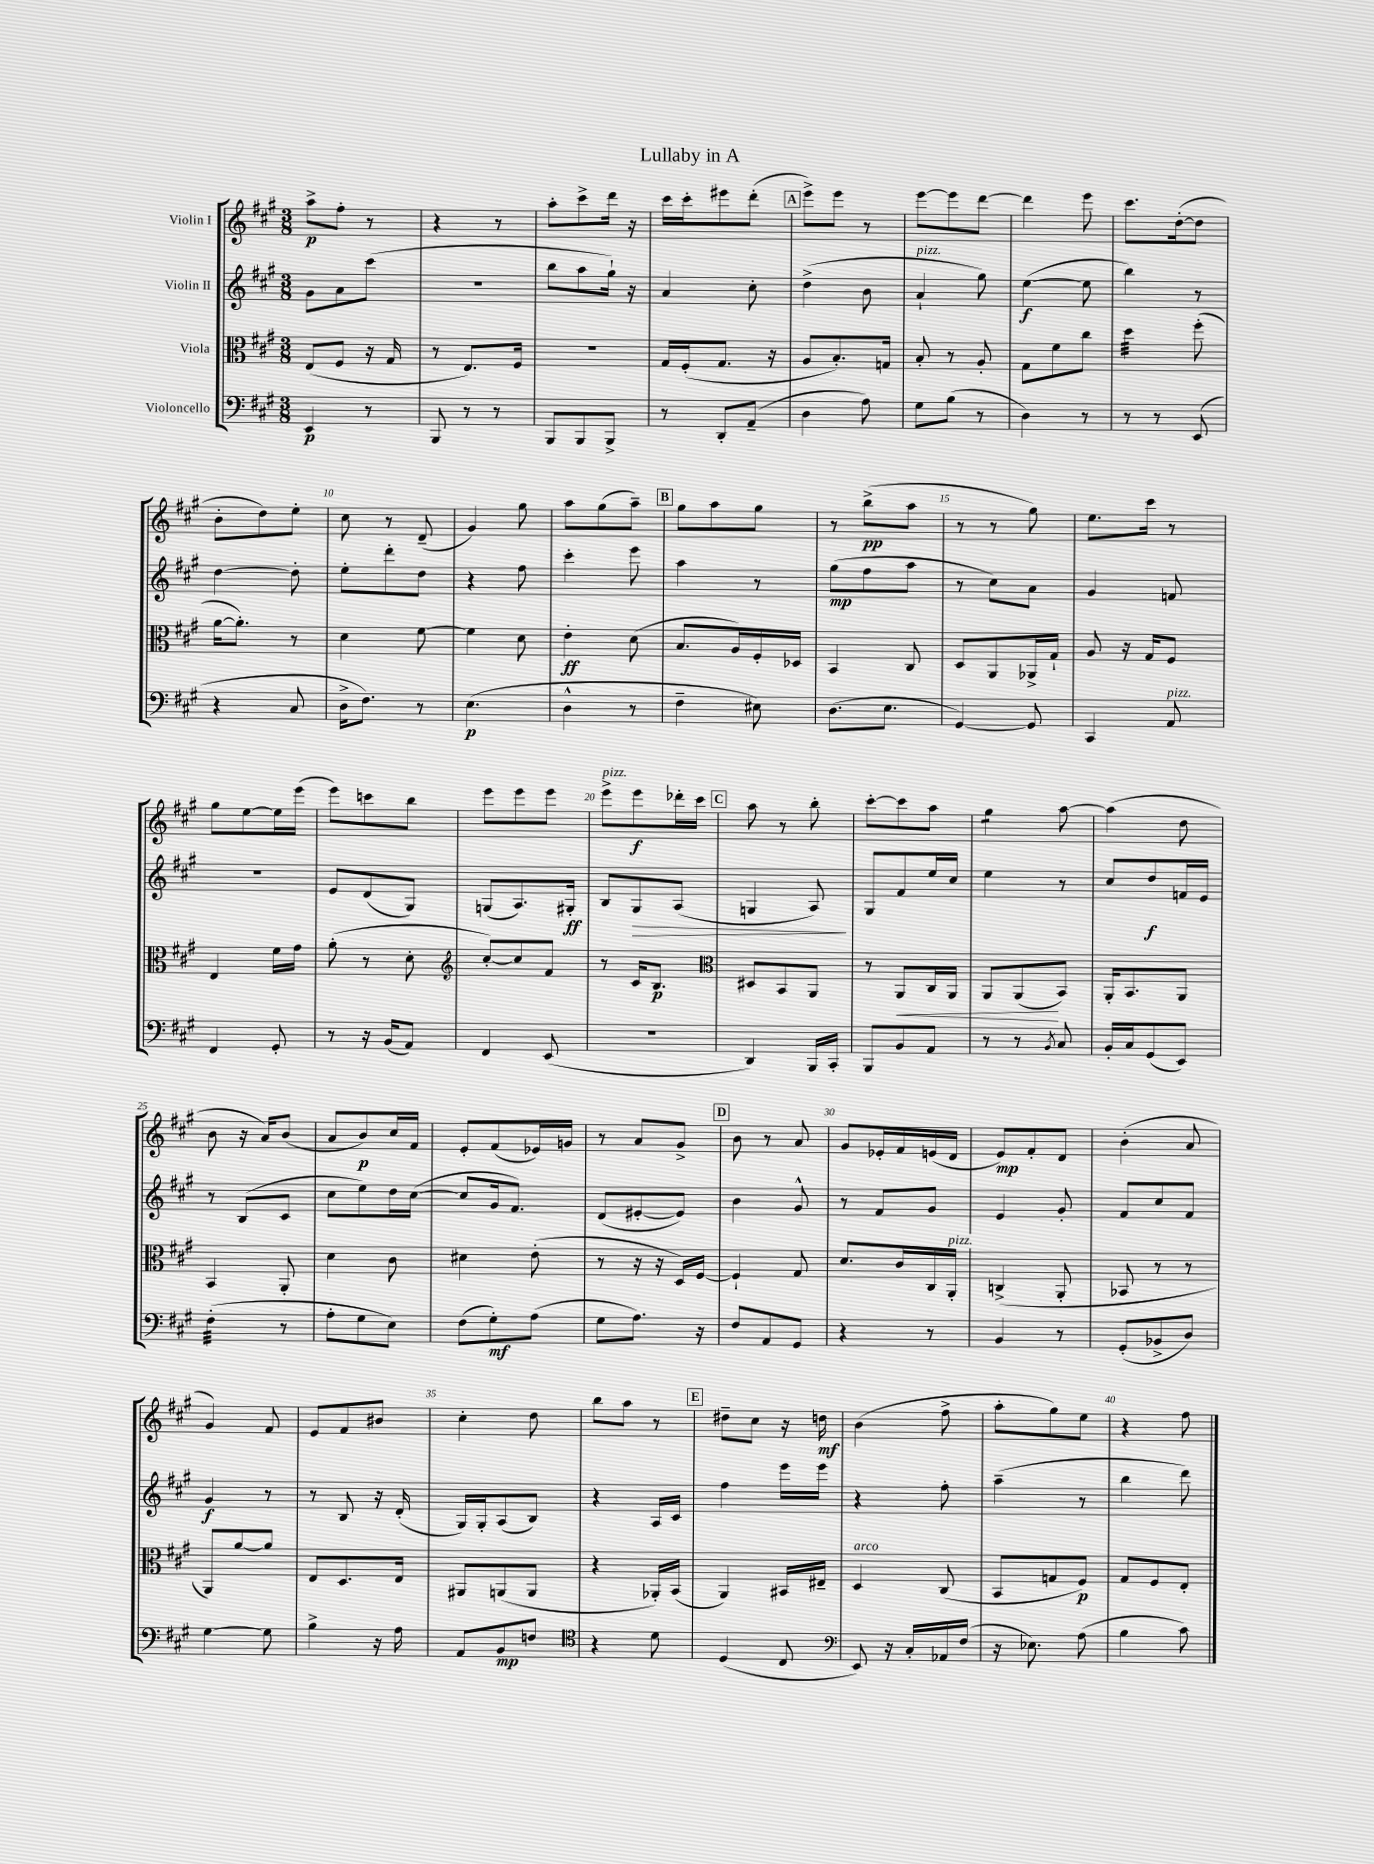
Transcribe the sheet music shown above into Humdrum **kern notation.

**kern	**kern	**kern	**kern
*staff4	*staff3	*staff2	*staff1
*clefF4	*clefC3	*clefG2	*clefG2
*k[f#c#g#]	*k[f#c#g#]	*k[f#c#g#]	*k[f#c#g#]
*M3/8	*M3/8	*M3/8	*M3/8
4EE/	(8E/L	8g#\L	8aa^\L
.	8F#/J	8a\	8ff#'\J
8r	16r	(8ccc#\J	8r
.	16G#/	.	.
=	=	=	=
8BBB/	8r	4.r	4r
8r	8.E/L)	.	.
8r	.	.	8r
.	16F#/Jk	.	.
=	=	=	=
8BBB/L	4.r	8bb\L	8aa'\L
8BBB/	.	8aa\	8ccc#^\
8BBB^/J	.	16gg#`\Jk)	16ddd\Jk
.	.	16r	16r
=	=	=	=
8r	16G#/LL	4a/	16ccc#\LL
.	(16F#'/J	.	16ccc#'\J
8DD'/L	8.G#/J	.	8eee#\
(8AA~/J	.	8cc#'\	(8ddd'\J
.	16r	.	.
=	=	=	=
4D\	8A/L	(4dd^\	8eee^\L)
.	8.B'/)	.	8eee\J
8A\)	.	8b\	8r
.	16G/Jk	.	.
=	=	=	=
8G#\L	8B'/	4a`/	[8eee\L
(8B\J	8r	.	8eee\]
8r	8A'/	8gg#\)	[8ddd\J
=	=	=	=
4D\)	8G#\L	([4ee\	4ddd\]
.	8f#\	.	.
8r	8cc#\J	8ee\]	8eee\
=	=	=	=
8r	4dd\	4bb\)	8.ccc#\L
8r	.	.	.
.	.	.	([16dd'\k
(8EE/	(8ff#'\	8r	8dd\]J
=	=	=	=
4r	[16a\LK	[4dd\	8b'\L
.	8.a'\]J)	.	.
.	.	.	8dd\)
8C#/	8r	8dd'\]	8ee'\J
=	=	=	=
16D^\LK	4d\	8ee'\L	8cc#\
8.F#\J)	.	.	.
.	.	8ddd'\	8r
8r	[8f#\	8dd\J	(8d~/
=	=	=	=
(4.E\	4f#\]	4r	4g#/)
.	8d\	8ff#\	8gg#\
=	=	=	=
4D^^\	4e'\	4ccc#'\	8aa\L
.	.	.	(8gg#\
8r	(8d\	8eee\	8aa~\J)
=	=	=	=
4F#~\	8.B/L	4aa\	8gg#\L
.	.	.	8aa\
.	16A/L)	.	.
8E#\)	16F#'/	8r	8gg#\J
.	16D-/JJ	.	.
=	=	=	=
(8.D\L	4BB/	(8gg#\L	8r
.	.	8ff#\	(8bb^\L
8.E\J	.	.	.
.	8C#/	8aa\J	8aa\J
=	=	=	=
[4GG#/)	8D/L	8r	8r
.	8AA/	8cc#\L)	8r
8GG#/]	16AA-^/L	8a\J	8gg#\)
.	16G#`/JJ	.	.
=	=	=	=
4CC#/	8A/	4g#/	8.ee\L
.	16r	.	.
.	16G#/LK	.	16ccc#\Jk
8AA/	8F#/J	8f/	8r
=	=	=	=
4FF#/	4E/	4.r	8gg#\L
.	.	.	[8ee\
8GG#'/	16f#\LL	.	16ee\]L
.	16g#\JJ	.	(16eee\JJ
=	=	=	=
8r	(8a'\	8e/L	8eee\L)
16r	8r	(8d/	8ccc\
(16BB/LK	.	.	.
8AA/J)	8d'\	8G#/J)	8bb\J
=	=	=	=
*	*clefG2	*	*
4FF#/	[8cc#'/L)	(8G/L	8eee\L
.	8cc#/]	8.A/)	8eee\
(8EE/	8f#/J	.	8eee\J
.	.	16G#'/Jk	.
=	=	=	=
4.r	8r	8B/L	8eee^\L
.	16c#/LK	8G#/	8eee\
.	8.B/J	.	.
.	.	(8A/J	16ddd-'\L
.	.	.	16ccc#\JJ
=	=	=	=
*	*clefC3	*	*
4DD/)	8D#/L	4G/	8aa\
.	8BB/	.	8r
16BBB/LL	8AA/J	8A/)	8bb'\
16CC#'/JJ	.	.	.
=	=	=	=
8BBB/L	8r	8G#/L	[8ccc#'\L
8BB/	8AA/L	8f#/	8ccc#\]
8AA/J	16C#/L	16ee/L	8aa\J
.	16AA/JJ	16cc#/JJ	.
=	=	=	=
8r	8AA/L	4ee\	4gg#\
8r	(8AA/	.	.
8qBB/	.	.	.
8C#/	8BB/J)	8r	[8aa\
=	=	=	=
16BB'/LL	16AA'/LK	8cc#/L	(4aa\]
16C#/J	8.BB/	.	.
(8GG#/	.	8dd/	.
8EE/J)	8AA/J	16f/L	8dd\
.	.	16e/JJ	.
=	=	=	=
(4F#'\	4BB/	8r	8b\
.	.	(8B/L	16r
.	.	.	16a/LK)
8r	8AA'/	8c#/J	(8b/J
=	=	=	=
8A'\L	4d\	8cc#\L	8a/L
8G#\	.	8ee\)	8b/)
8E\J)	8c#\	16dd\L	16cc#/L
.	.	([16cc#\JJ	16f#/JJ
=	=	=	=
(8F#\L	4d#\	8cc#/]L	8e'/L
8G#'\)	.	16g#/k	(8f#/
.	.	8.f#/J)	.
(8A\J	(8e'\	.	16e-/L)
.	.	.	16g/JJ
=	=	=	=
8G#\L	8r	(8d/L	8r
8.A\J)	16r	[8e#'/	8a/L
.	16r	.	.
.	16D/LL)	8e#/]J)	8g#^/J
16r	[16F#/JJ	.	.
=	=	=	=
8F#/L	4F#`/]	4b\	8b\
8AA/	.	.	8r
8GG#/J	8G#/	8g#^^/	8a/
=	=	=	=
4r	8.d/L	8r	8g#/L
.	.	8f#/L	16e-'/L
.	16c#/L	.	16f#/
8r	16C#/	8g#/J	(16e/
.	16AA'/JJ	.	16d/JJ
=	=	=	=
4BB/	(4C^/	4e/	8e/L)
.	.	.	8f#'/
8r	8AA'/	8g#'/	8d/J
=	=	=	=
(8GG#'/L	8BB-/	8f#/L	(4b'\
8BB-^/	8r	8cc#/	.
8D/J)	8r	8f#/J	8a/
=	=	=	=
[4G#\	8AA/L)	4g#/	4g#/)
.	[8a/	.	.
8G#\]	8a/]J	8r	8f#/
=	=	=	=
4B^\	8E/L	8r	8e/L
.	8.D/	8B/	8f#/
16r	.	16r	8b#/J
16A\	16E/Jk	(16d'/	.
=	=	=	=
8AA/L	8AA#/L	16G#/LL)	4cc#'\
.	.	16G#'/J	.
8BB/	(8AA/	(8A/	.
8F/J	8AA/J	8B/J)	8dd\
=	=	=	=
*clefC4	*	*	*
4r	4r	4r	8bb\L
.	.	.	8aa\J
8d\	16AA-'/LL)	16A/LL	8r
.	(16BB/JJ	16c#/JJ	.
=	=	=	=
(4D/	4AA/)	4ff#\	8dd#~\L
.	.	.	8cc#\J
8C#/	16BB#/LL	16eee\LL	16r
.	16E#~/JJ	16eee\JJ	16dd\
=	=	=	=
*clefF4	*	*	*
8EE/)	4D/	4r	(4b\
16r	.	.	.
16C#'/LL	.	.	.
16AA-/	(8C#/	8ff#'\	8ff#^\
(16F#/JJ	.	.	.
=	=	=	=
16r	8BB/L	(4aa~\	8aa'\L
8.E-\)	.	.	.
.	8G/	.	8gg#\)
(8A\	8F#/J)	8r	8ee\J
=	=	=	=
4B\	8G#/L	4bb\	4r
.	8F#/	.	.
8c#\)	8E'/J	8ddd\)	8ff#\
==	==	==	==
*-	*-	*-	*-
